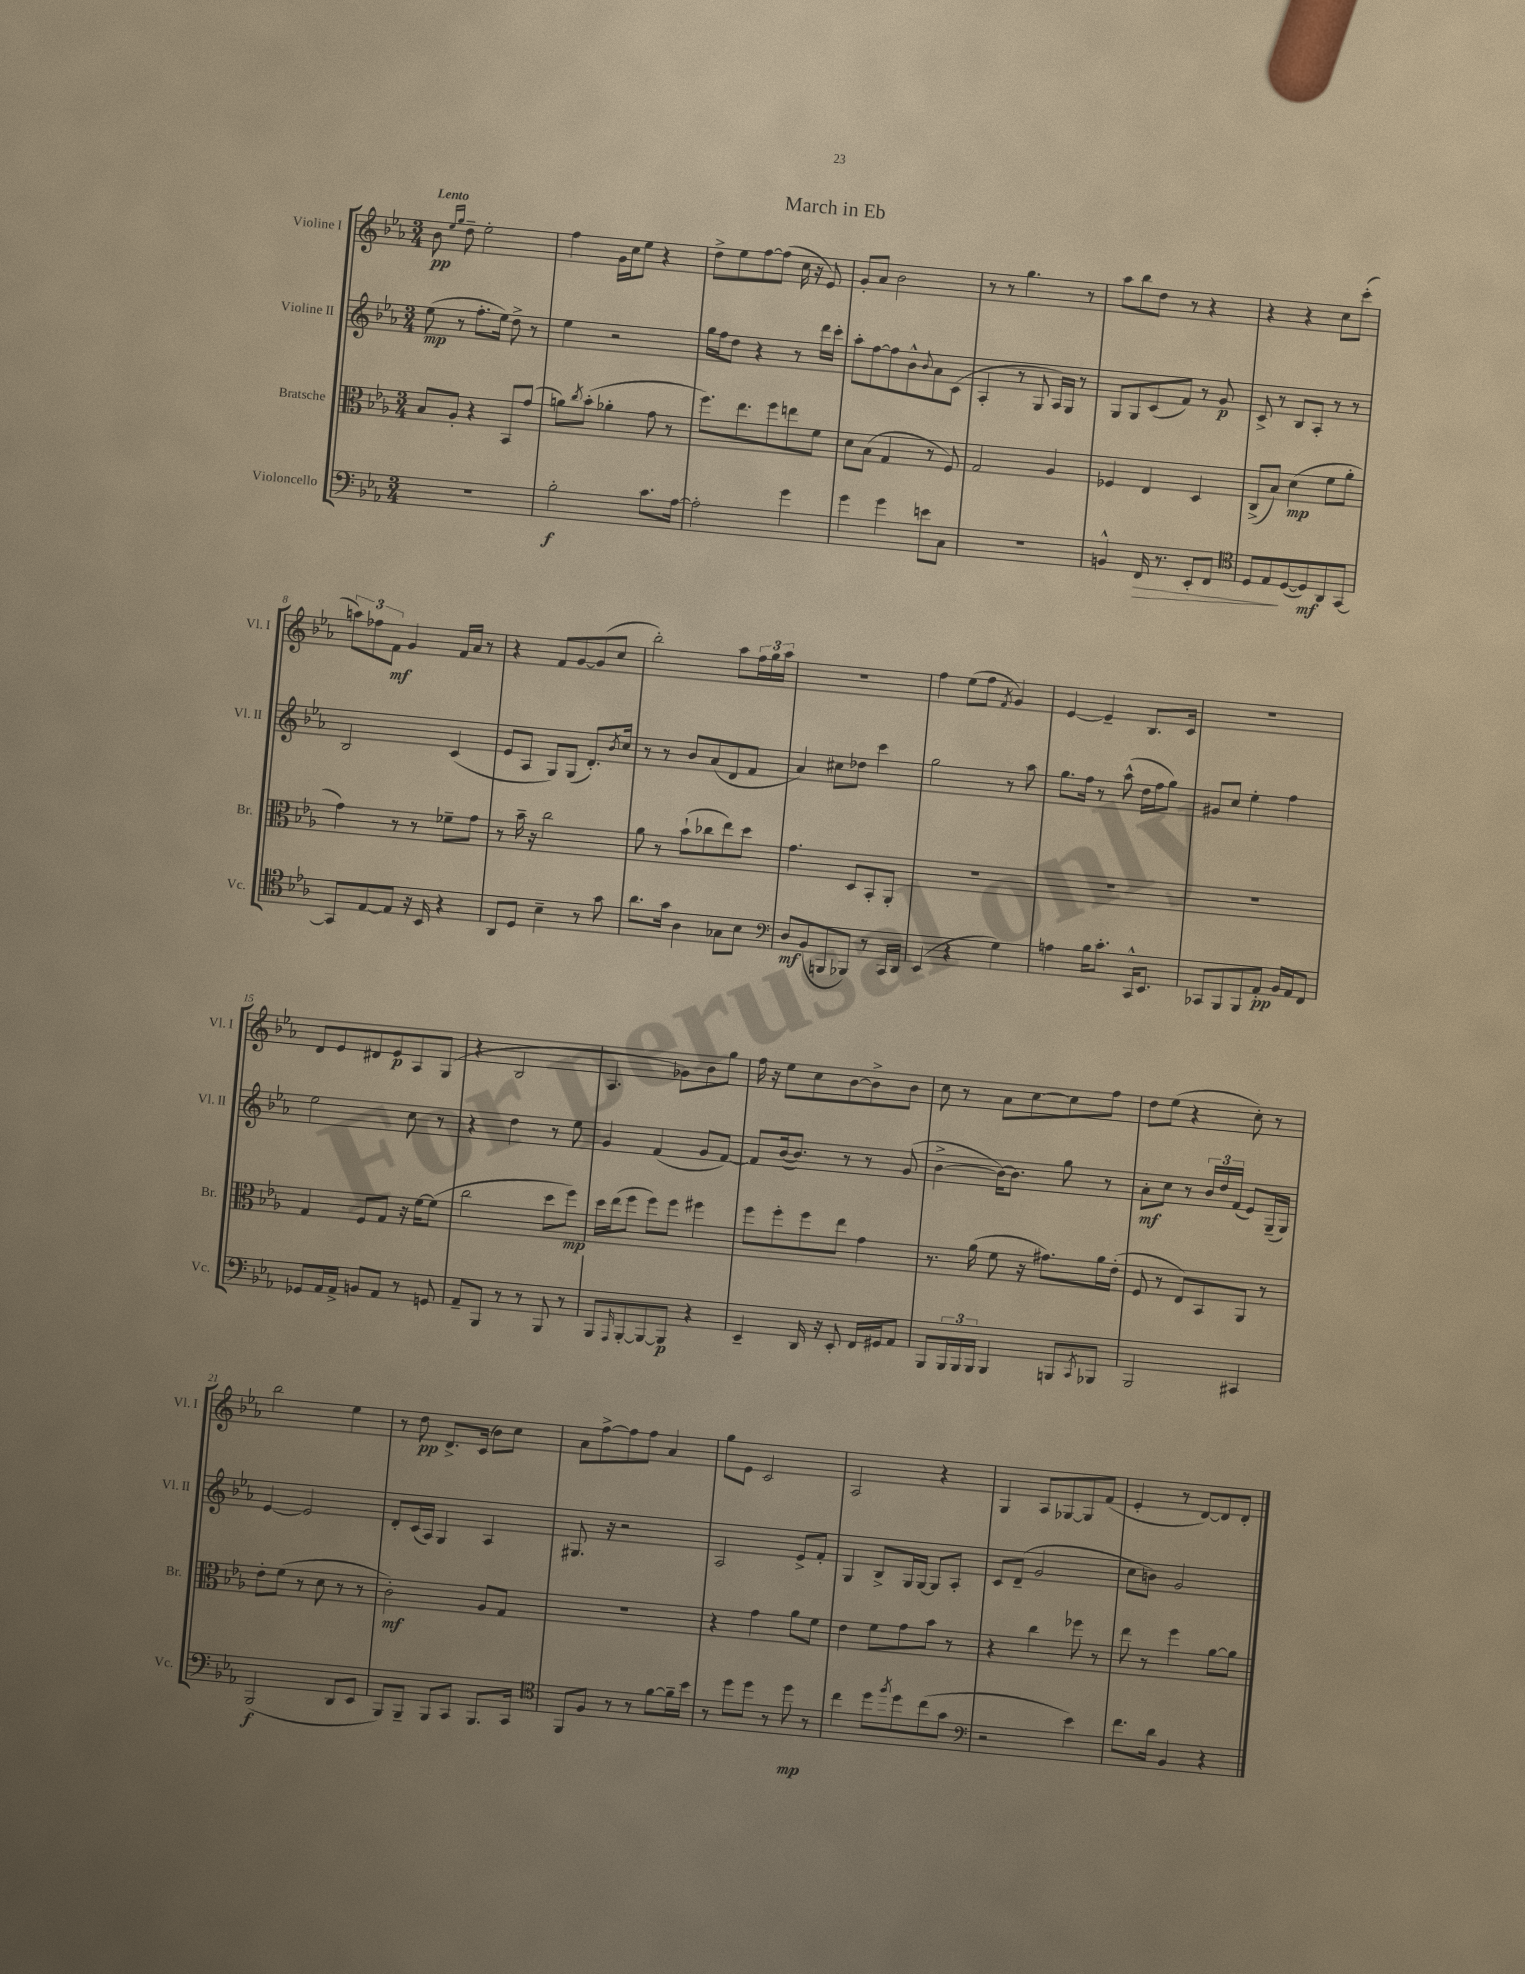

**kern	**kern	**kern	**kern
*staff4	*staff3	*staff2	*staff1
*clefF4	*clefC3	*clefG2	*clefG2
*k[b-e-a-]	*k[b-e-a-]	*k[b-e-a-]	*k[b-e-a-]
*M3/4	*M3/4	*M3/4	*M3/4
2.r	8B-	(8ee-	8b-
.	.	.	16qqee-
.	.	.	16qqgg
.	8A-'	8r	8dd~
.	4r	8.ff'	2ee-'
.	.	16ee-)	.
.	8BB-	8dd^	.
.	(8g	8r	.
=	=	=	=
2B-'	8a)	4ee-	4ff
.	8qcc	.	.
.	(8b-'	.	.
.	4a-'	2r	16g
.	.	.	16cc
.	.	.	8ee-
8.c	8g	.	4r
.	8r	.	.
[16A-	.	.	.
=	=	=	=
2A-']	8.ff)	16gg	8dd^
.	.	16ff	.
.	.	8dd	8ee-
.	8.ee-	.	.
.	.	4r	[8ff
.	8ff	.	(8ff]
4g	8ee	8r	16cc
.	.	.	16r
.	8f	16ddd	8e-)
.	.	16ccc'	.
=	=	=	=
4g	8d	8aa-'	8g'
.	(8B-	[8ff	8a-
4g	4G	8ff]	2b-
.	.	8b-^^	.
.	.	8qqb-	.
8e	8r	8a-	.
8C	8F)	(8c	.
=	=	=	=
2.r	2G	4A-'	8r
.	.	.	8r
.	.	8r	4.gg
.	.	8G	.
.	4A-	16A-)	.
.	.	16G	.
.	.	8r	8r
=	=	=	=
4BB^^	4F-	8G	8aa-
.	.	8G	8bb-
16FF	4E-	(8c	8dd
8.r	.	.	.
.	.	8f)	8r
8EE-'	4D	8r	4r
8FF	.	8g	.
=	=	=	=
*clefC4	*	*	*
8D	(8C^	8c^	4r
8E-	8B-)	8r	.
([8D	(4d	8B-	4r
8D])	.	8A-'	.
8AA-	8f	8r	8cc
[8GG	8a-'	8r	(8ccc'
=	=	=	=
8GG]	4g)	2B-	12aa)
.	.	.	12ff-
[8E-	.	.	.
.	.	.	12f
8E-]	8r	.	4g
16r	8r	.	.
16BB-	.	.	.
4r	8f-~	(4c	16f
.	.	.	16a-
.	8g	.	8r
=	=	=	=
8AA-	8r	8e-	4r
8D	16b-~	8A-	.
.	16r	.	.
4B-~	2cc	8G)	8f
.	.	(8G	[8g
8r	.	8.d')	(8g]
8g	.	.	8cc
.	.	8qb-	.
.	.	16cc	.
=	=	=	=
8.a-	8a-	8r	2bb-')
.	8r	8r	.
16g	.	.	.
4A-	(8b-`	8b-	.
.	8cc-	(8a-	.
8G-	8ee-)	8d	8aa-
8B-	8dd	8f	24ff
.	.	.	24gg
.	.	.	24aa-
=	=	=	=
*clefF4	*	*	*
8D	4.g	4a-)	2.r
(8BB-	.	.	.
8BBB	.	8cc#	.
8BBB-)	8D	8dd-	.
8r	8BB-'	4ccc	.
16CC	8AA-'	.	.
16DD	.	.	.
=	=	=	=
(4EE-	2.r	2gg	4ff
4r	.	.	(8ee-
.	.	.	8ff
.	.	.	8qf
4G)	.	8r	4g)
.	.	8aa-	.
=	=	=	=
4A	2.r	8.gg	[4e-
.	.	16ff	.
16B-	.	8r	4e-~]
8.c'	.	.	.
.	.	(8aa-^^	.
16CC^^	.	16dd	8.B-
8.EE-	.	16ff	.
.	.	8gg)	.
.	.	.	16c
=	=	=	=
8CC-	2.r	8g#	2.r
8BBB-	.	8cc	.
8BBB-	.	4ee-'	.
8AA-'	.	.	.
16BB-	.	4ff	.
16AA-	.	.	.
8FF	.	.	.
=	=	=	=
8GG-	4G	2ee-	8d
16AA-	.	.	8e-
16AA-^	.	.	.
8BB	8F	.	8d#
8AA-	8G	.	8e-
8r	16r	8cc	8A-
.	[16f	.	.
8GG	(8f]	8r	(8G
=	=	=	=
8AA-~	2cc	4r	4r
8BBB-	.	.	.
8r	.	4dd	2B-
8r	.	.	.
8BBB-	8dd	8r	.
8r	8ff)	8ee-	.
=	=	=	=
8BBB-	16dd	4g	4.A-
.	(16ee-	.	.
16qqAAA-	.	.	.
[8BBB-'	8ff	.	.
8BBB-_	8ff)	(4f	.
8BBB-]	8ff	.	8g-)
4r	4ff#	8g	8b-
.	.	[8f)	8gg
=	=	=	=
4EE-~	8ff	8f]	16ff
.	.	.	16r
.	8ff'	([16b-	8ee-
.	.	8.b-])	.
16DD	8ff	.	8cc
16r	.	.	.
8EE-'	8ee-	8r	[8b-
16FF	4g	8r	8b-^]
16GG#	.	.	.
8AA-	.	(8g	8b-
=	=	=	=
8BBB-	8.r	[4b-^	8cc
24BBB-	.	.	8r
24BBB-	.	.	.
.	(16a-	.	.
24BBB-	.	.	.
4BBB-	8f	16b-_)	8a-
.	.	8.b-]	.
.	16r	.	[8cc
.	8.g#)	.	.
8BBB	.	8gg	8cc]
8qCC	.	.	.
8BBB-	16a-	8r	8ff
.	(16e-'	.	.
=	=	=	=
2BBB-	8F	8a-'	8dd
.	8r	8cc	(8ee-
.	8E-)	8r	4r
.	8BB-	24b-	.
.	.	24dd	.
.	.	(24f	.
4CC#	8AA-	8e-)	8cc')
.	8r	(16G~	8r
.	.	16G)	.
=	=	=	=
(2BBB-	8e-'	[4e-	2bb-
.	(8f	.	.
.	8r	2e-]	.
.	8d	.	.
8DD	8r	.	4ee-
8EE-	8r	.	.
=	=	=	=
8BBB-)	2c')	8d'	8r
8BBB-~	.	(16c	8dd
.	.	16A-)	.
8BBB-	.	4G	8.d^
8CC	.	.	.
.	.	.	(16c
8.BBB-	8A-	4A-	8b-)
.	8G	.	8cc
16CC	.	.	.
=	=	=	=
*clefC4	*	*	*
8FF	2.r	8.G#	8a-
8F	.	.	[8ff^
.	.	16r	.
8r	.	2r	8ff]
8r	.	.	8ff
[8f	.	.	4a-
16f~]	.	.	.
16b-	.	.	.
=	=	=	=
8r	4r	2A-	8gg
8dd	.	.	8e-
8dd	4g	.	2c
8r	.	.	.
8dd	8a-	8e-^	.
8r	8f	8f'	.
=	=	=	=
4cc	4e-	4G	2A-
8dd	8f	8B-^	.
8qff	.	.	.
8dd	8g	16G	.
.	.	[16G	.
(8cc	8b-	8G]	4r
8g	8r	8A-'	.
=	=	=	=
*clefF4	*	*	*
2r	4r	8c	4G
.	.	(8d~	.
.	4cc	2g	8A-
.	.	.	[8G-
4e-)	8ff-	.	8G-]
.	8r	.	(8f
=	=	=	=
8.f	8ee-	8cc	4e-'
.	8r	8b)	.
16d	.	.	.
4BB-	4ff	2g	8r
.	.	.	[8d)
4r	[8a-	.	8d]
.	8a-]	.	8d'
==	==	==	==
*-	*-	*-	*-
